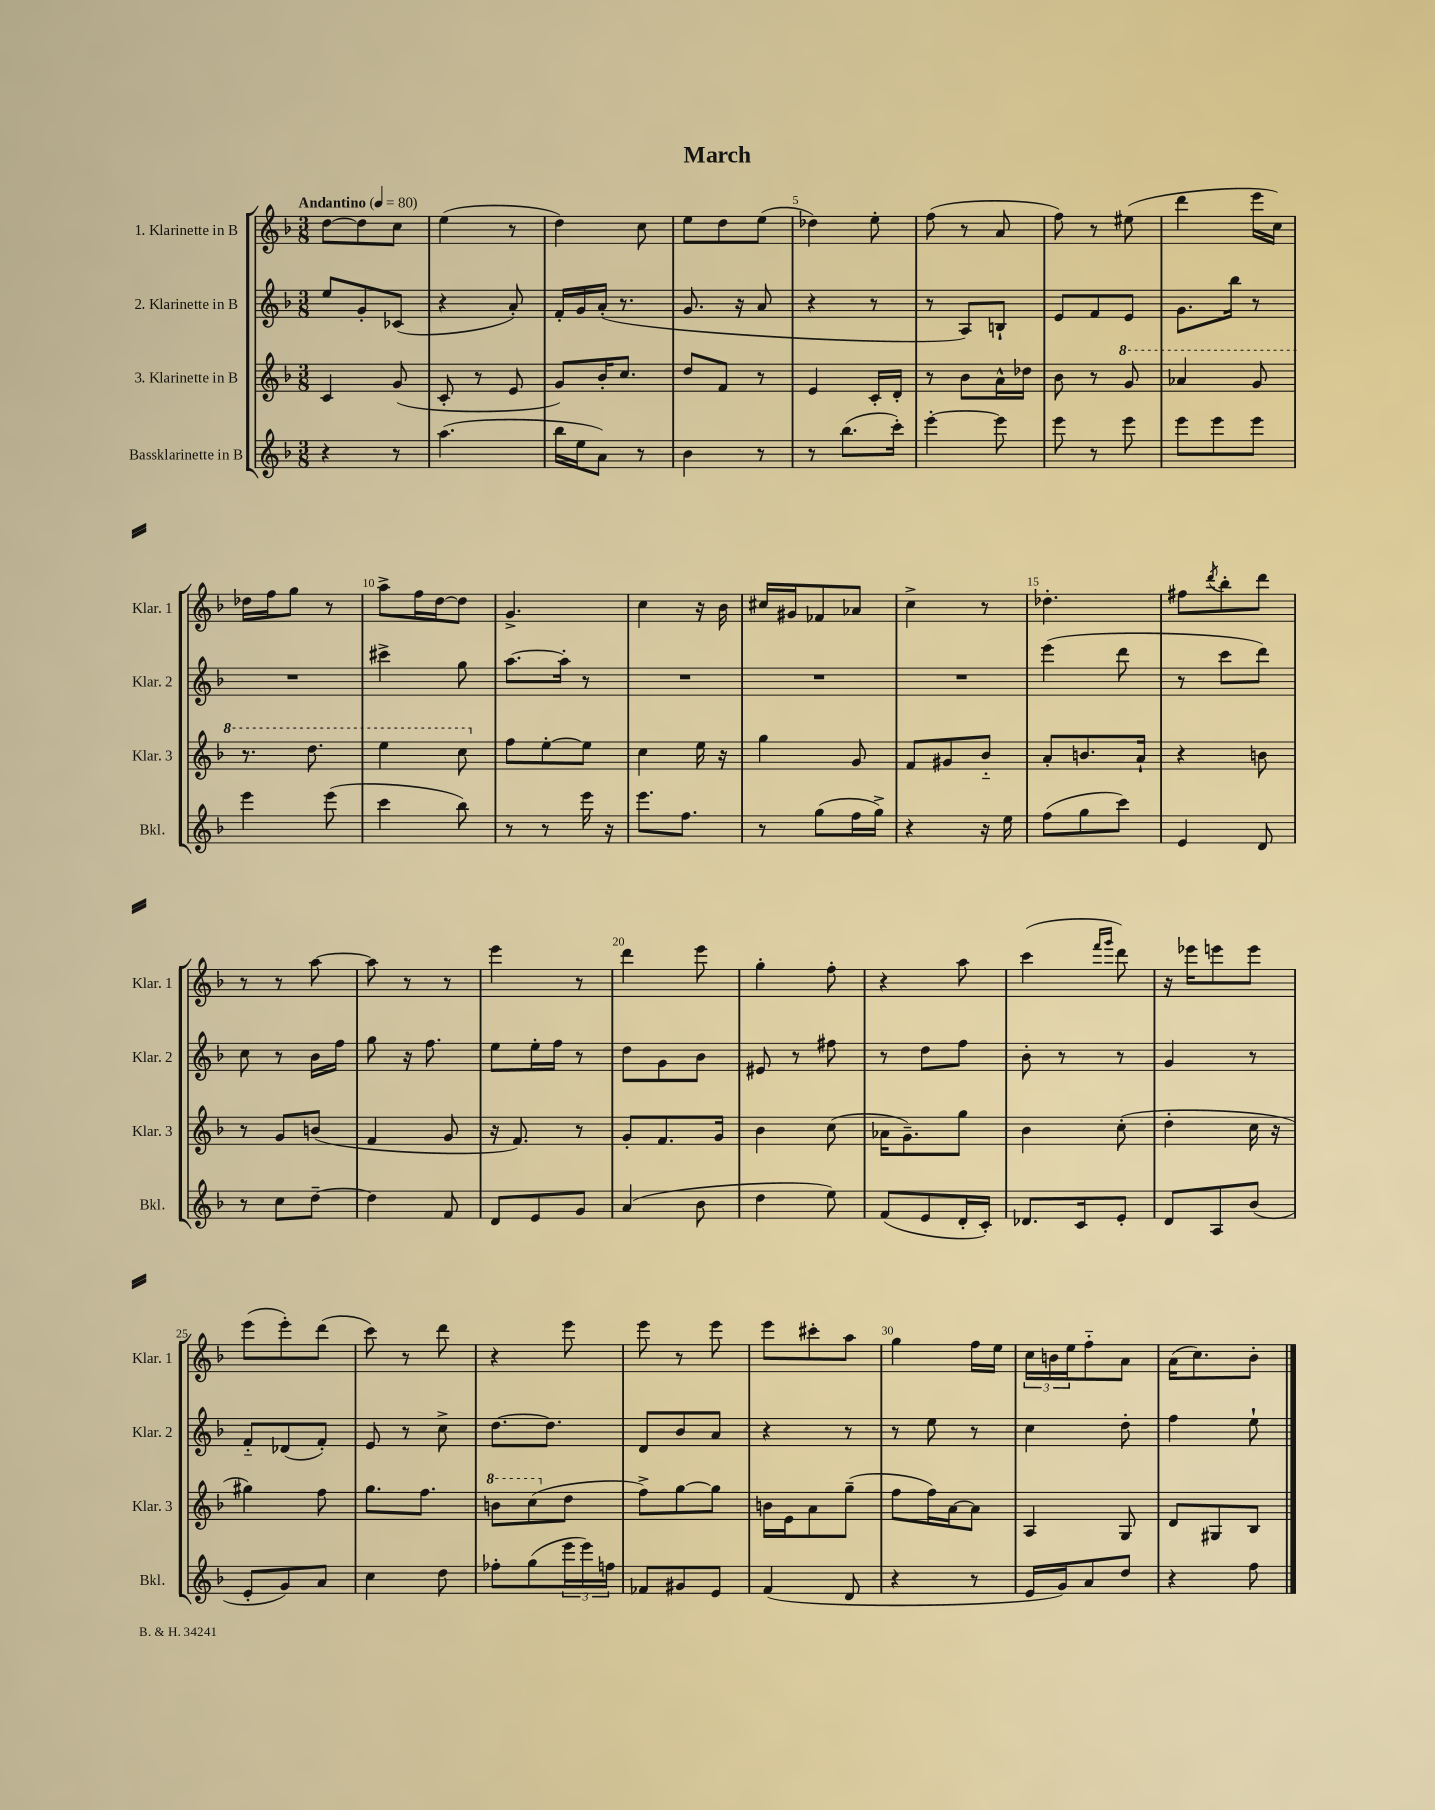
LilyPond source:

\header { title = "March" }
<<
\new StaffGroup <<
\new Staff = "s0" \with { instrumentName = "1. Klarinette in B" shortInstrumentName = "Klar. 1" } {
    \clef treble \key f \major \numericTimeSignature \time 3/8 \tempo "Andantino" 4 = 80
    d''8~ d''8 c''8 |
    e''4( r8 |
    d''4) c''8 |
    e''8 d''8 e''8( |
    des''4) e''8-. |
    f''8( r8 a'8 |
    f''8) r8 eis''8( |
    d'''4 e'''16 c''16) |
    des''16 f''16 g''8 r8 |
    a''8-> f''16 d''16~ d''8 |
    g'4.-> |
    c''4 r16 bes'16 |
    cis''16 gis'16 fes'8 aes'8 |
    c''4-> r8 |
    des''4.-. |
    fis''8 \acciaccatura { d'''8 } bes''8-. d'''8 |
    r8 r8 a''8~ |
    a''8 r8 r8 |
    e'''4 r8 |
    d'''4 e'''8 |
    g''4-. f''8-. |
    r4 a''8 |
    c'''4( \grace { f'''16 g'''16 } d'''8) |
    r16 ees'''16 e'''8 e'''8 |
    e'''8( e'''8-.) d'''8( |
    c'''8) r8 d'''8 |
    r4 e'''8 |
    e'''8 r8 e'''8 |
    e'''8 cis'''8-. a''8 |
    g''4 f''16 e''16 |
    \tuplet 3/2 { c''16 b'16 e''16 } f''8-_ a'8 |
    a'16( c''8.) bes'8-. \bar "|." |
}
\new Staff = "s1" \with { instrumentName = "2. Klarinette in B" shortInstrumentName = "Klar. 2" } {
    \clef treble \key f \major \numericTimeSignature \time 3/8
    e''8 g'8-. ces'8( |
    r4 a'8-.) |
    f'16-. g'16 a'16-.( r8. |
    g'8. r16 a'8 |
    r4 r8 |
    r8 a8) b8-! |
    e'8 f'8 e'8 |
    g'8. bes''16 r8 |
    R4. |
    cis'''4-> g''8 |
    a''8.~ a''16-. r8 |
    R4. |
    R4. |
    R4. |
    e'''4( d'''8 |
    r8 c'''8 d'''8) |
    c''8 r8 bes'16 f''16 |
    g''8 r16 f''8. |
    e''8 e''16-. f''16 r8 |
    d''8 g'8 bes'8 |
    eis'8 r8 fis''8 |
    r8 d''8 f''8 |
    bes'8-. r8 r8 |
    g'4 r8 |
    f'8-_ des'8( f'8-.) |
    e'8 r8 c''8-> |
    d''8.~ d''8. |
    d'8 bes'8 a'8 |
    r4 r8 |
    r8 e''8 r8 |
    c''4 d''8-. |
    f''4 e''8-! \bar "|." |
}
\new Staff = "s2" \with { instrumentName = "3. Klarinette in B" shortInstrumentName = "Klar. 3" } {
    \clef treble \key f \major \numericTimeSignature \time 3/8
    c'4 g'8( |
    c'8-. r8 e'8 |
    g'8) bes'16-. c''8. |
    d''8 f'8 r8 |
    e'4 c'16-. d'16-. |
    r8 bes'8 a'16-^ des''16 |
    bes'8 r8 \ottava #1 g''8 |
    aes''4 g''8 |
    r8. d'''8. |
    e'''4 c'''8 \ottava #0 |
    f''8 e''8~-. e''8 |
    c''4 e''16 r16 |
    g''4 g'8 |
    f'8 gis'8 bes'8-_ |
    a'8-. b'8. a'16-! |
    r4 b'8 |
    r8 g'8 b'8( |
    f'4 g'8 |
    r16 f'8.) r8 |
    g'8-. f'8. g'16 |
    bes'4 c''8( |
    aes'16 g'8.--) g''8 |
    bes'4 c''8-.( |
    d''4-. c''16 r16 |
    gis''4) f''8 |
    g''8. f''8. |
    \ottava #1 b''8 c'''8( \ottava #0 d''8 |
    f''8->) g''8~ g''8 |
    b'16 e'16 a'8 g''8--( |
    f''8 f''16) a'16~ a'8 |
    a4 g8 |
    d'8 gis8 bes8 \bar "|." |
}
\new Staff = "s3" \with { instrumentName = "Bassklarinette in B" shortInstrumentName = "Bkl." } {
    \clef treble \key f \major \numericTimeSignature \time 3/8
    r4 r8 |
    a''4.( |
    bes''16 e''16 a'8) r8 |
    bes'4 r8 |
    r8 bes''8.( c'''16-.) |
    e'''4~-. e'''8 |
    e'''8 r8 e'''8 |
    e'''8 e'''8 e'''8 |
    e'''4 e'''8( |
    c'''4 bes''8) |
    r8 r8 e'''16 r16 |
    e'''8. f''8. |
    r8 g''8( f''16 g''16->) |
    r4 r16 e''16 |
    f''8( g''8 c'''8) |
    e'4 d'8 |
    r8 c''8 d''8~-- |
    d''4 f'8 |
    d'8 e'8 g'8 |
    a'4( bes'8 |
    d''4 e''8) |
    f'8( e'8 d'16-. c'16-.) |
    des'8. c'16 e'8-. |
    d'8 a8 bes'8( |
    e'8-. g'8) a'8 |
    c''4 d''8 |
    fes''8-. g''8( \tuplet 3/2 { e'''16 e'''16) f''16 } |
    fes'8 gis'8 e'8 |
    f'4( d'8 |
    r4 r8 |
    e'16 g'16) a'8 d''8 |
    r4 f''8 \bar "|." |
}
>>
>>
\layout { \context { \Score \override BarNumber.break-visibility = ##(#f #t #t) barNumberVisibility = #(every-nth-bar-number-visible 5) } }
